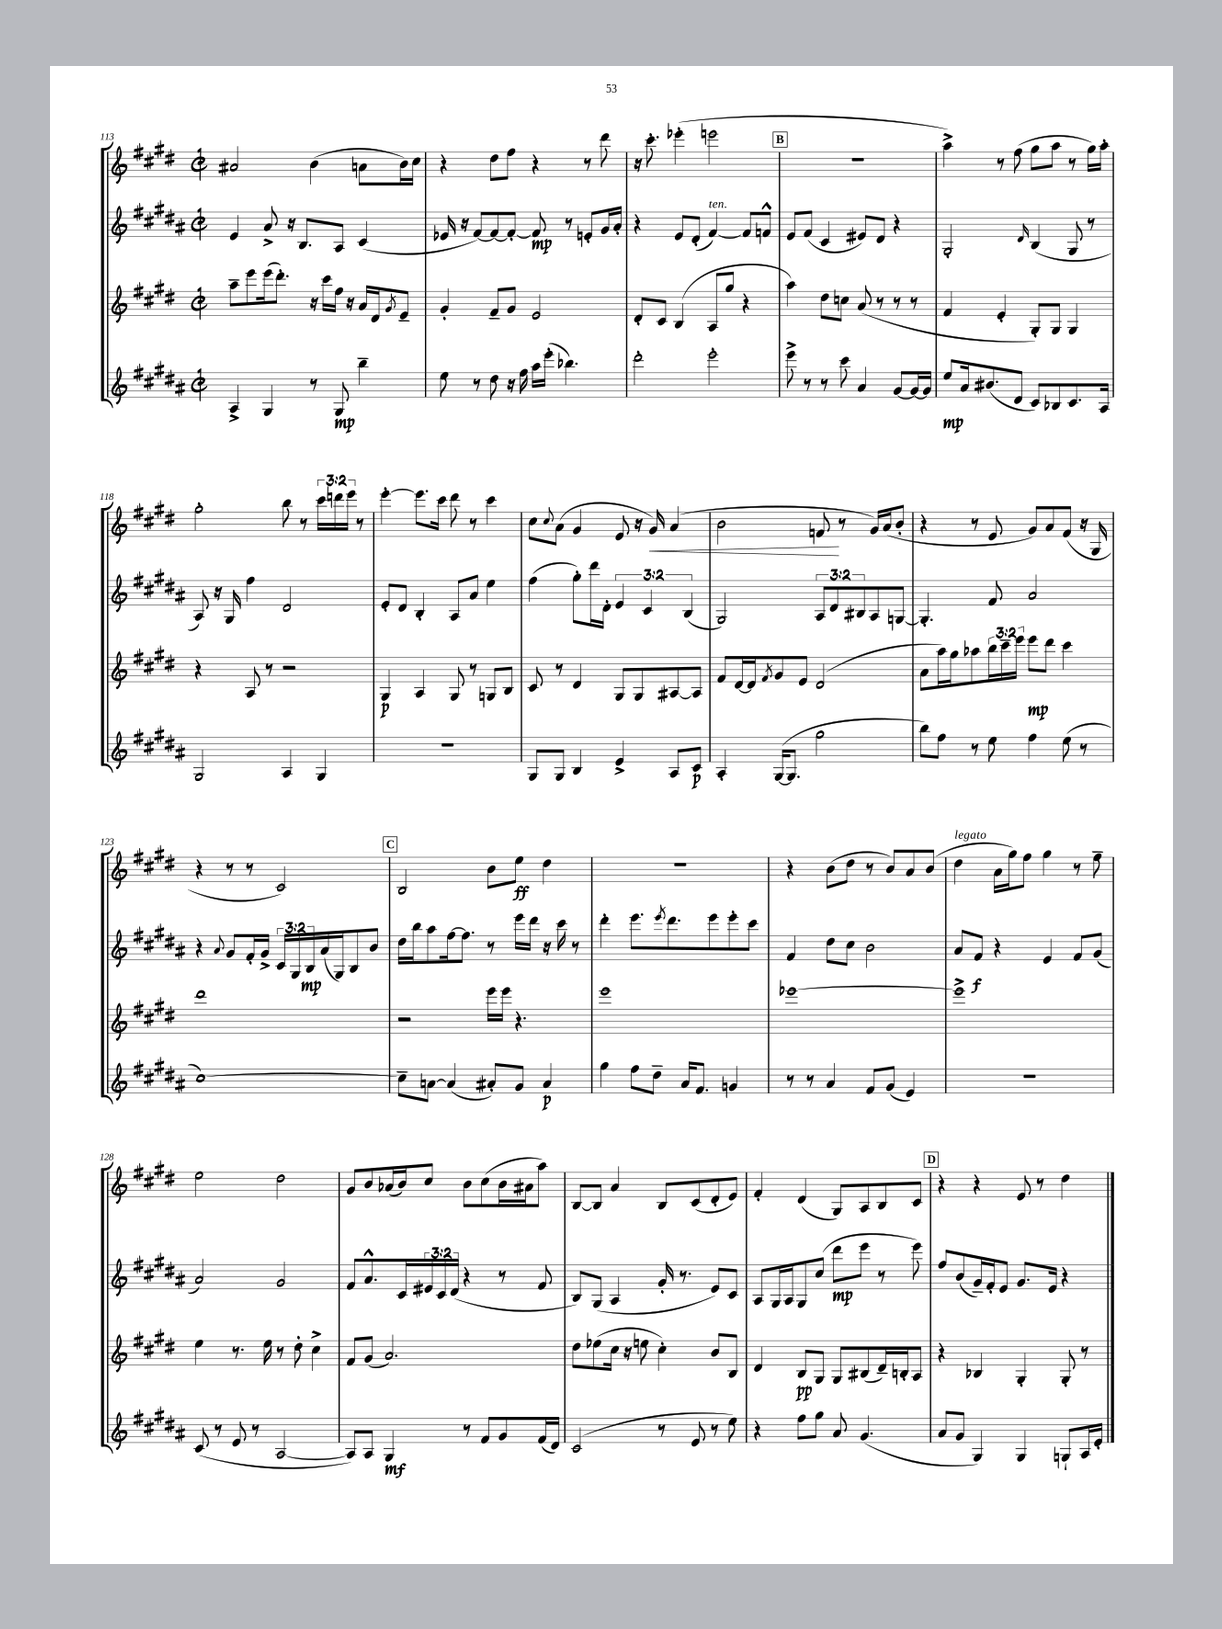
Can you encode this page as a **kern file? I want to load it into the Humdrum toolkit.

**kern	**kern	**kern	**kern
*staff4	*staff3	*staff2	*staff1
*clefG2	*clefG2	*clefG2	*clefG2
*k[f#c#g#d#a#]	*k[f#c#g#d#]	*k[f#c#g#d#a#]	*k[f#c#g#d#]
*M2/2	*M2/2	*M2/2	*M2/2
*met(c|)	*met(c|)	*met(c|)	*met(c|)
4A#^/	8aa~\L	4e/	2a#/
.	8eee\	.	.
4G#/	(16eee\k	8a#^/	.
.	8.ddd#'\J)	.	.
.	.	16r	.
.	.	8.B/L	.
8r	16r	.	(4b\
.	16ccc#\LL	.	.
8G#/	16ff#\JJ	8A#/J	.
.	16r	.	.
4bb~\	16a/LL	(4c#/	8a\L
.	16d#/J	.	.
.	8qg#/	.	.
.	8e~/J	.	16b\L)
.	.	.	16cc#\JJ
=	=	=	=
8ee\	4g#'/	16e-/	4r
.	.	16r	.
8r	.	[8f#/L)	.
8dd#\	8f#~/L	8f#/_	8dd#\L
16r	8g#/J	8f#'/_J	8ff#\J
16ff#\	.	.	.
16aa#\LL	2e/	8f#/]	4r
(16eee'\JJ	.	.	.
4.bb-\)	.	8r	.
.	.	8e'/L	8r
.	.	16g#/L	8ddd#\
.	.	16a#'/JJ	.
=	=	=	=
2ddd#'\	8d#'/L	4r	16r
.	.	.	8.ccc#'\
.	8c#/J	.	.
.	(4B/	8e/L	(4eee-'\
.	.	(8d#'/J	.
2eee'\	8A/L	[4f#/)	2eee\
.	8gg#/J	.	.
.	4r	8f#/]L	.
.	.	8f^^/J	.
=	=	=	=
8eee^\	4aa\)	8e/L	1r
8r	.	(8f#/J	.
8r	8dd#\L	4c#/	.
8ccc#\	8cc\J	.	.
4a#/	(8a/	8e#/L)	.
.	8r	8d#/J	.
[8g#/L	8r	4r	.
16g#/_L	8r	.	.
16g#/]JJ	.	.	.
=	=	=	=
8ee/L	4f#/	2G#'/	4aa^\)
16a#/k	.	.	.
(8.b#/	.	.	.
.	4e'/	.	8r
8d#/J	.	.	(8ff#\
.	.	16qqd#/	.
8c#/L)	8G#'/L)	(4B/	8gg#\L
8B-/	8G#/J	.	8aa\J
8.c#/	4G#/	8G#/	8r
.	.	8r	16gg#\LL)
16A#/Jk	.	.	16aa'\JJ
=	=	=	=
2G#/	4r	8A#/)	2gg#'\
.	.	16r	.
.	.	16G#/	.
.	8A/	4ff#\	.
.	8r	.	.
4A#/	2r	2d#/	8bb\
.	.	.	8r
4G#/	.	.	24ccc#\LL
.	.	.	24ddd\
.	.	.	24eee\JJ
.	.	.	8r
=	=	=	=
1r	4G#/	8e'/L	[4eee'\
.	.	8d#/J	.
.	4A/	4B'/	8.eee\]L
.	.	.	16ccc#\Jk
.	8G#/	8A#/L	8ddd#\
.	8r	8a#/J	8r
.	8G/L	4ee\	4ccc#\
.	8B/J	.	.
=	=	=	=
8G#/L	8c#/	(4ff#\	8cc#\L
.	.	.	8qqcc#/
8G#/J	8r	.	(8a\J
4B/	4d#/	8gg#'\L)	4g#/
.	.	16ddd#\L	.
.	.	16d#'\JJ	.
4e^/	8G#/L	6e/	8e/
.	8G#/	.	16r
.	.	6c#/	.
.	.	.	16g#/)
8A#/L	[8A#/	.	(4a/
.	.	(6B/	.
8c#/J	8A#/]J	.	.
=	=	=	=
4A#'/	8f#/L	2G#/)	2b\
.	[16d#/L	.	.
.	16d#/]J	.	.
.	8qf#/	.	.
([16G#/LK	8g#/	.	.
8.G#/]J	.	.	.
.	8e/J	.	.
2gg#\	(2d#/	12A#/L	8f/
.	.	12d#/	.
.	.	.	8r
.	.	12B#/	.
.	.	8A#/	16g#/LL)
.	.	.	(16a/J
.	.	[8G/J	8b'/J
=	=	=	=
8bb\L)	8a\L	4.G'/]	4r
8ff#\J	16aa\L)	.	.
.	16gg#\J	.	.
8r	8aa-\	.	8r
8ee\	24bb\L	8f#/	8e/
.	24ccc#~\	.	.
.	24eee\JJ	.	.
4ff#\	8eee\L	2a#/	8g#/L)
.	8ddd#\J	.	8a/
(8ee\	4ccc#\	.	(8f#/J
8r	.	.	16r
.	.	.	16G#/
=	=	=	=
[1cc#)	1ddd#	4r	4r
.	.	8qqa#/	.
.	.	8g#/L	8r
.	.	16f#'/L	8r
.	.	16g#^/JJ	.
.	.	24c#/LL	2c#/)
.	.	24G#/	.
.	.	24B/	.
.	.	(16a#/	.
.	.	16G#/J)	.
.	.	8B/	.
.	.	8b/J	.
=	=	=	=
8cc#~\]L	2r	16dd#\LL	2B/
.	.	16bb\J	.
[8a\J	.	8aa#\	.
(4a/]	.	[16ff#\k	.
.	.	8.ff#\]J	.
8a#'/L)	16eee\LL	8r	8b\L
.	16eee\JJ	.	.
8g#/J	4.r	16eee\LL	8ee\J
.	.	16ddd#\JJ	.
4a#/	.	16r	4dd#\
.	.	16ccc#\	.
.	.	8r	.
=	=	=	=
4gg#\	1eee	4ddd#'\	1r
8ff#\L	.	8.eee\L	.
8dd#~\J	.	.	.
.	.	8qeee/	.
.	.	8.ddd#\	.
16a#/LK	.	.	.
8.f#/J	.	.	.
.	.	8eee\	.
4g/	.	8eee'\	.
.	.	8ccc#\J	.
=	=	=	=
8r	[1eee-	4f#/	4r
8r	.	.	.
4a#/	.	8dd#\L	(8b\L
.	.	8cc#\J	8dd#\J
8f#/L	.	2b\	8r
(8g#/J	.	.	8b/L)
4e/)	.	.	8a/
.	.	.	(8b/J
=	=	=	=
1r	1eee-^]	8a#/L	4dd#\
.	.	8f#/J	.
.	.	4r	16a\LL
.	.	.	16gg#\J)
.	.	.	8ff#\J
.	.	4e/	4gg#\
.	.	8f#/L	8r
.	.	(8g#/J	8ff#~\
=	=	=	=
(8c#/	4ee\	2a#/)	2ee\
8r	.	.	.
8e/	8.r	.	.
8r	.	.	.
.	16ee\	.	.
[2A#/	8r	2g#/	2dd#\
.	8dd#'\	.	.
.	4cc#^\	.	.
=	=	=	=
8A#/]L)	8f#/L	8f#/L	8g#/L
8A#/J	(8g#/J	8.a#^^/	8b/
4G#/	2.a/)	.	(16a-/L
.	.	16c#/L	16b/J)
.	.	24e#/	8cc#/J
.	.	24c#/	.
.	.	(24d#/JJ	.
8r	.	4r	8b\L
8f#/L	.	.	(8cc#\
8g#/	.	8r	16b\L
.	.	.	16a#\J
(16f#/L	.	8f#/	8aa\J)
16d#/JJ)	.	.	.
=	=	=	=
(2c#/	8dd#\L	8B/L)	[8B/L
.	(8ee-\	(8G#/J	8B/]J
.	16cc#\Jk	4A#/	4a/
.	16r	.	.
.	8ee\	.	.
8r	4cc#'\)	16g#'/	8B/L
.	.	8.r	.
8e/	.	.	(8c#/
8r	8b/L	8e/L)	8d#'/
8ee\)	8B/J	8c#/J	8e/J)
=	=	=	=
4r	4d#/	8A#/L	4f#'/
.	.	16G#/L	.
.	.	16A#/J	.
8ff#\L	8B/L	8G#/	(4d#/
8gg#\J	8G#/J	(8cc#/J	.
8a#/	8G#/L	8ddd#\L	8G#/L)
(4.g#/	(8B#/	8eee\J	8A/
.	16d#~/L)	8r	8B/
.	16B'/J	.	.
.	8A/J	8eee\)	8c#/J
=	=	=	=
8a#/L	4r	8ff#/L	4r
8g#/J	.	(8b/	.
4G#/)	4B-/	16g#~/L)	4r
.	.	16f#'/J	.
.	.	8e/J	.
4G#/	4G#'/	8.g#/L	8e/
.	.	.	8r
.	.	16e/Jk	.
8G`/L	8G#'/	4r	4dd#\
16A#/L	8r	.	.
16e'/JJ	.	.	.
==	==	==	==
*-	*-	*-	*-
